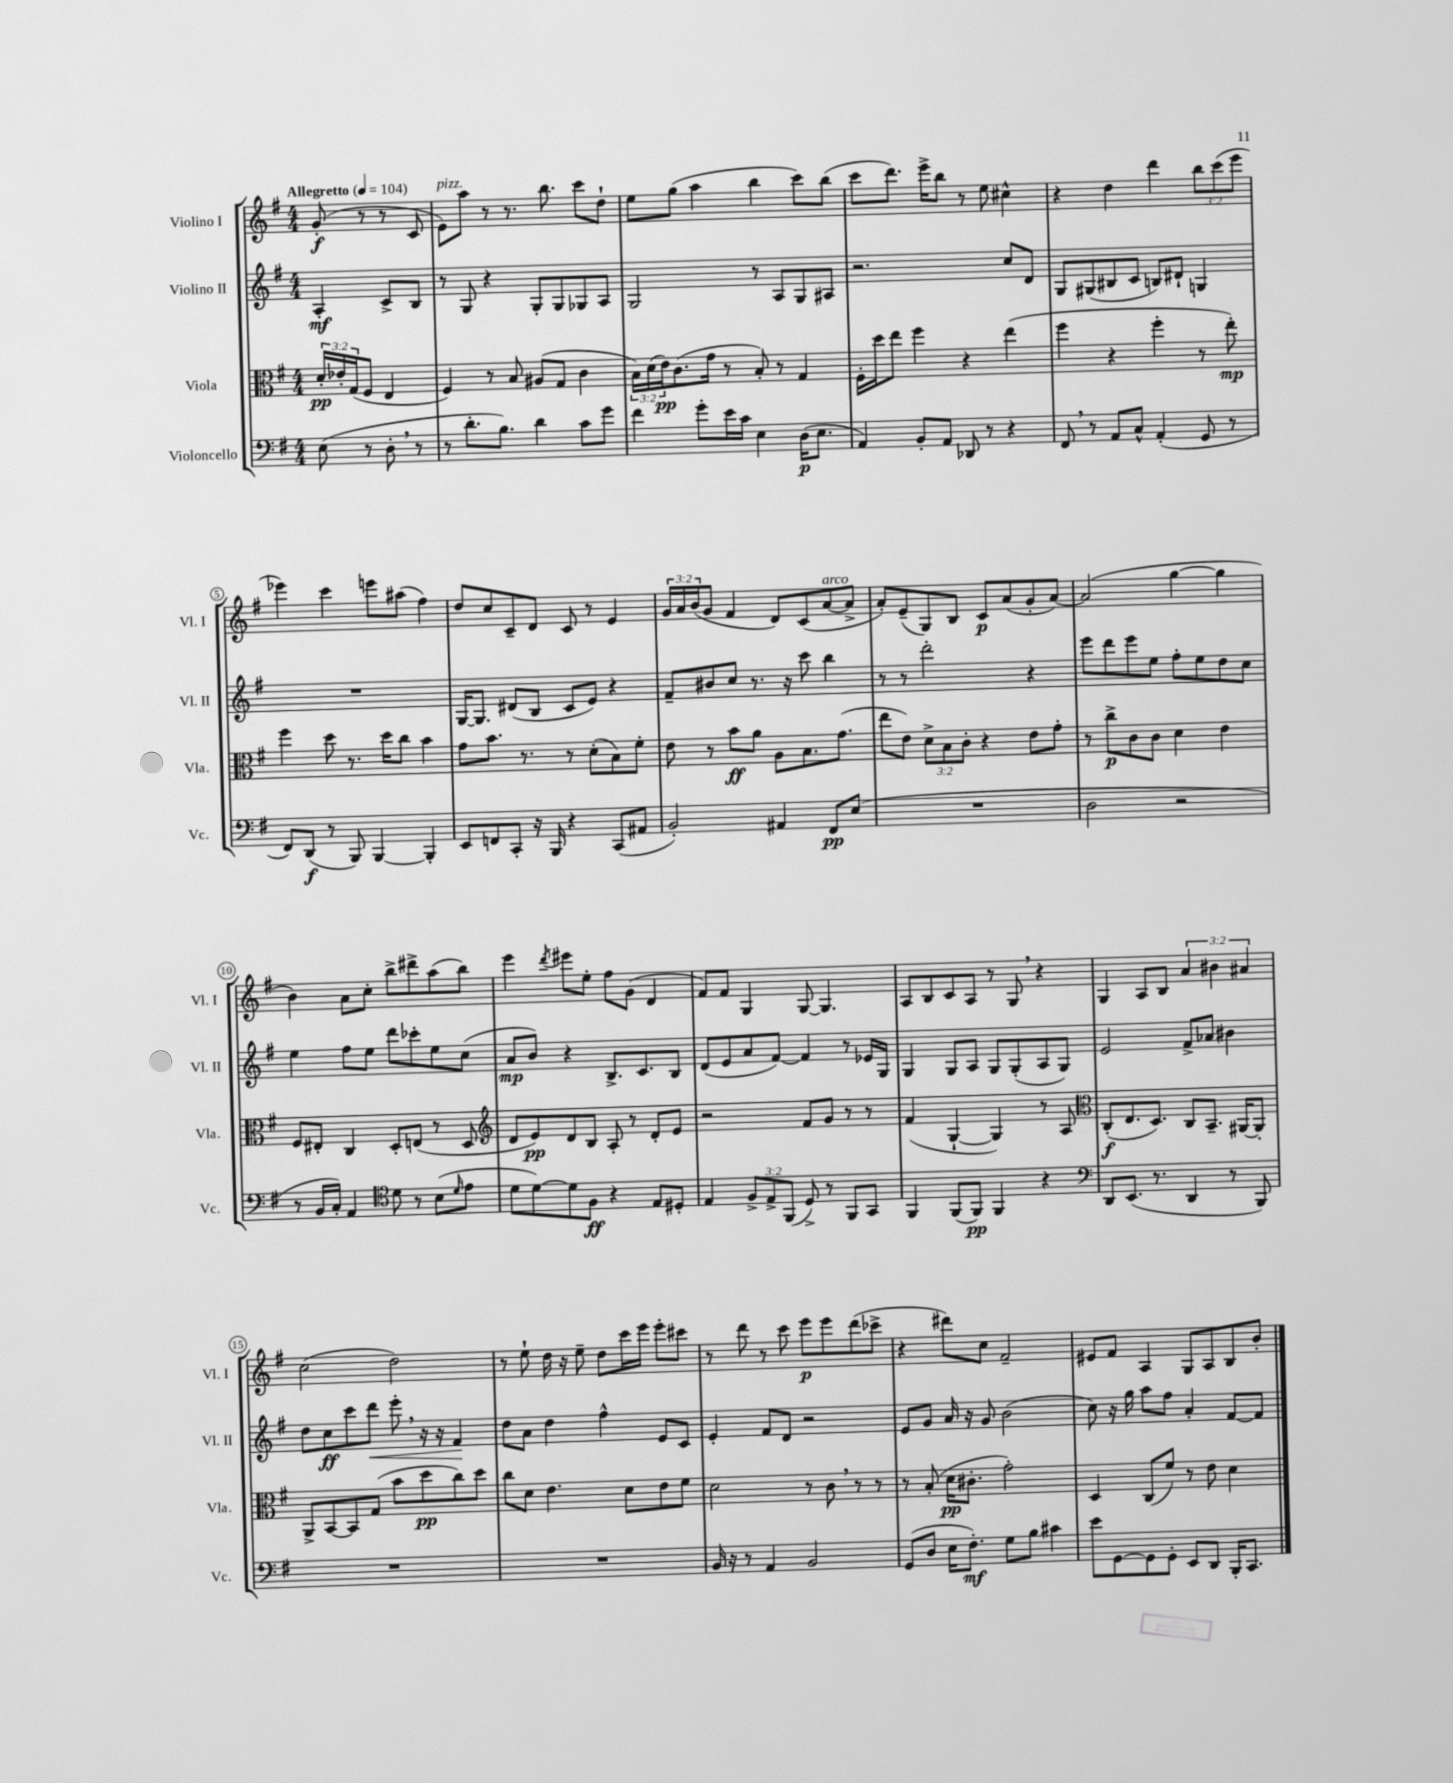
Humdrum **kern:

**kern	**dynam	**kern	**dynam	**kern	**dynam	**kern	**dynam
*part4	*part4	*part3	*part3	*part2	*part2	*part1	*part1
*staff4	*staff4	*staff3	*staff3	*staff2	*staff2	*staff1	*staff1
*I"Violoncello	*	*I"Viola	*	*I"Violino II	*	*I"Violino I	*
*I'Vc.	*	*I'Vla.	*	*I'Vl. II	*	*I'Vl. I	*
*clefF4	*	*clefC3	*	*clefG2	*	*clefG2	*
*k[f#]	*	*k[f#]	*	*k[f#]	*	*k[f#]	*
*M4/4	*	*M4/4	*	*M4/4	*	*M4/4	*
*MM104	*	*MM104	*	*MM104	*	*MM104	*
=	=	=	=	=	=	=	=
!	!	!	!	!	!	!LO:TX:a:B:t=Allegretto	!
(8E\	.	24d'/LL	pp	4A'/	mf	(8g'/	f
.	.	24e-X'/	.	.	.	.	.
.	.	(24G/J	.	.	.	.	.
8r	.	8F#/J	.	.	.	8r	.
8D',\	.	4E/	.	8c^/L	.	8r	.
8r	.	.	.	8B/J	.	8c/	.
=1	=1	=1	=1	=1	=1	=1	=1
!	!	!	!	!	!	!LO:TX:a:i:t=pizz.	!
8r	.	4F#/)	.	8r	.	8e\L)	.
8.d'\L	.	.	.	8G/	.	8aa\J	.
.	.	8r	.	4r	.	8r	.
8.B\J)	.	.	.	.	.	.	.
.	.	8B/	.	.	.	8.r	.
4d\	.	(8A#X/L	.	8G'/L	.	.	.
.	.	.	.	.	.	8.bb\	.
.	.	8G/J	.	8G/	.	.	.
8c\L	.	4c\	.	8G-X/	.	8ccc\L	.
8g\J	.	.	.	8A/J	.	8dd`\J	.
=2	=2	=2	=2	=2	=2	=2	=2
4f#\	.	24B\LL)	.	2G/	.	8ee\L	.
.	.	(24d\	.	.	.	.	.
.	.	24e\J)	pp	.	.	.	.
.	.	(8.c\	.	.	.	(8gg\J	.
8g'\L	.	.	.	.	.	4aa\	.
.	.	16g\Jk	.	.	.	.	.
16e\L	.	8r	.	.	.	.	.
16c\JJ	.	.	.	.	.	.	.
4E\	.	8B'/)	.	8r	.	4bb\	.
.	.	8r	.	8A/L	.	.	.
(16D\KL	p	4G/	.	8G/	.	8ccc\L)	.
8.E\J	.	.	.	.	.	.	.
.	.	.	.	8A#X/J	.	(8bb\J	.
=3	=3	=3	=3	=3	=3	=3	=3
4AA/)	.	16F#'\LL	.	2.r	.	8ccc\L	.
.	.	16dd\J	.	.	.	.	.
.	.	8ee\J	.	.	.	8.ddd\J)	.
8BB'/L	.	4ff#\	.	.	.	.	.
.	.	.	.	.	.	16eee^\KL	.
8AA/J	.	.	.	.	.	8bb\J	.
8DD-X/	.	4r	.	.	.	8r	.
8r	.	.	.	.	.	8ee\	.
4r	.	(4ee\	.	8cc/L	.	4cc#X^^\	.
.	.	.	.	8d/J	.	.	.
=4	=4	=4	=4	=4	=4	=4	=4
8FF#,/	.	4ff#\	.	8G/L	.	4r	.
8r	.	.	.	(8G#X/	.	.	.
8AA/L	.	4r	.	8B#X/	.	4dd\	.
8C^^/J	.	.	.	8c/J	.	.	.
(4AA'/	.	4ff#'\	.	8Bn/L)	.	4ddd\	.
.	.	.	.	8d#X`/J	.	.	.
8GG/	.	8r	.	4Gn/	.	12bb\L	.
.	.	.	.	.	.	(12ccc\	.
8r	.	8ee'\)	mp	.	.	.	.
.	.	.	.	.	.	12eee\J	.
!!LO:LB:g=z
=5	=5	=5	=5	=5	=5	=5	=5
8FF#/L)	.	4ff#\	.	1r	.	4eee-X\)	.
(8DD/J	f	.	.	.	.	.	.
8r	.	8dd\	.	.	.	4ccc\	.
8BBB/)	.	8.r	.	.	.	.	.
[4BBB/	.	.	.	.	.	8eeen\L	.
.	.	16dd\KL	.	.	.	.	.
.	.	8cc\J	.	.	.	(8aa#X\J	.
4BBB'/]	.	4b\	.	.	.	4ff#\)	.
=6	=6	=6	=6	=6	=6	=6	=6
8EE/L	.	8g\L	.	[16G/KL	.	8dd/L	.
.	.	.	.	8.G/J]	.	.	.
8FFn/	.	8.b\J	.	.	.	8cc/	.
8CC'/J	.	.	.	(8d#X/L	.	8c~/	.
.	.	8.r	.	.	.	.	.
16r	.	.	.	8B/J	.	8d/J	.
16BBB/	.	.	.	.	.	.	.
4r	.	8r	.	8c/L	.	8c/	.
.	.	(8d'\L	.	8e/J)	.	8r	.
(8CC/L	.	8B\)	.	4r	.	4e/	.
8AA#X/J	.	8f#'\J	.	.	.	.	.
=7	=7	=7	=7	=7	=7	=7	=7
2BB'/)	.	8e\	.	8f#~/L	.	24g/LL	.
.	.	.	.	.	.	24a/	.
.	.	.	.	.	.	(24b/J	.
.	.	8r	.	8b#X/	.	8g/J	.
.	.	8b\L	ff	8cc/J	.	4f#/	.
.	.	8a\J	.	8.r	.	.	.
4AA#X/	.	8A\L	.	.	.	8d/L)	.
.	.	.	.	16r	.	.	.
.	.	8.B\	.	8ccc\	.	(8c/	.
!	!	!	!	!	!	!LO:TX:a:i:t=arco	!
8FF#/L	pp	.	.	4bb\	.	[8a/	.
.	.	(8.g\J	.	.	.	.	.
(8E/J	.	.	.	.	.	8a^/J]	.
=8	=8	=8	=8	=8	=8	=8	=8
1r	.	8ee\L	.	8r	.	8a'/L)	.
.	.	8e\J)	.	8r	.	(8e~/	.
.	.	12d^\L	.	2ddd'\	.	8G/)	.
.	.	12B\	.	.	.	.	.
.	.	.	.	.	.	8B/J	.
.	.	12c'\J	.	.	.	.	.
.	.	4r	.	.	.	8c/L	p
.	.	.	.	.	.	(8a/	.
.	.	8e\L	.	4r	.	8g'/	.
.	.	8g'\J	.	.	.	[8a/J)	.
=9	=9	=9	=9	=9	=9	=9	=9
2D\	.	8r	.	8eee\L	.	(2a/]	.
.	.	8cc^\L	p	8ddd\	.	.	.
.	.	8c\	.	8eee\	.	.	.
.	.	8c\J	.	8ee\J	.	.	.
2r	.	4d\	.	8ff#'\L	.	[4gg\	.
.	.	.	.	8ee\	.	.	.
.	.	4e\	.	8dd\	.	4gg\]	.
.	.	.	.	8cc\J	.	.	.
!!LO:LB:g=z
=10	=10	=10	=10	=10	=10	=10	=10
8r	.	8F#/L	.	4ee\	.	4b\)	.
16BB/LL	.	8E#X'/J	.	.	.	.	.
16C'/JJ)	.	.	.	.	.	.	.
4AA/	.	4C/	.	8ff#\L	.	8a\L	.
.	.	.	.	8ee\J	.	8cc'\J	.
*clefC4	*	*	*	*	*	*	*
8d\	.	8D'/L	.	8ddd\L	.	8bb^\L	.
8r	.	(8En/J	.	8ccc-X'\	.	8ddd#X^\	.
(8B\L	.	8r	.	8ee\	.	(8aa\	.
16qqd/	.	.	.	.	.	.	.
8e\J	.	8D/	.	(8cc\J	.	8bb\J)	.
=11	=11	=11	=11	=11	=11	=11	=11
*	*	*clefG2	*	*	*	*	*
8d\L	.	8d/L	.	8a/L	mp	4eee\	.
[8d\)	.	8e/)	pp	8b/J)	.	.	.
.	.	.	.	.	.	8qddd/	.
8d\]	.	8d/	.	4r	.	8eee#X\L	.
8F#\J	ff	8B/J	.	.	.	8ee'\J	.
4r	.	8A'/	.	8.B^/L	.	8ff#\L	.
.	.	8r	.	.	.	(8g\J	.
.	.	.	.	8.c/	.	.	.
8E/L	.	8d'/L	.	.	.	4d/	.
8D#X'/J	.	8e/J	.	8B/J	.	.	.
=12	=12	=12	=12	=12	=12	=12	=12
4E/	.	2r	.	(8d/L	.	8f#/L)	.
.	.	.	.	8e/	.	8f#/J	.
12F#^/L	.	.	.	8a/	.	4G/	.
12E^/	.	.	.	.	.	.	.
.	.	.	.	[8f#/J)	.	.	.
(12FF#/J	.	.	.	.	.	.	.
8D^/)	.	8f#/L	.	4f#/]	.	[8G/	.
8r	.	8g/J	.	.	.	4.G/]	.
8FF#/L	.	8r	.	8r	.	.	.
8GG/J	.	8r	.	16e-X/LL	.	.	.
.	.	.	.	16G/JJ	.	.	.
=13	=13	=13	=13	=13	=13	=13	=13
4FF#/	.	(4f#/	.	4G/	.	8A/L	.
.	.	.	.	.	.	8B/	.
(8FF#/L	.	[4G`/	.	8G/L	.	8c/	.
8FF#/J)	pp	.	.	8A/J	.	8A/J	.
4FF#/	.	4G/])	.	8G/L	.	8r	.
.	.	.	.	(8G'/	.	8G,/	.
4r	.	8r	.	8A/	.	4r	.
.	.	8A/	.	8G/J)	.	.	.
=14	=14	=14	=14	=14	=14	=14	=14
*clefF4	*	*clefC3	*	*	*	*	*
8DD/L	.	(8C'/L	f	2e/	.	4G/	.
(8.EE/J	.	8.E/	.	.	.	.	.
.	.	.	.	.	.	8A/L	.
8.r	.	8.D/J)	.	.	.	.	.
.	.	.	.	.	.	8B/J	.
4DD/	.	8C/L	.	8f#^/L	.	6a/	.
.	.	8.BB~/J	.	8a-X/J	.	.	.
.	.	.	.	.	.	6b#X\	.
8r	.	.	.	4b#X\	.	.	.
.	.	[16AA#X/KL	.	.	.	.	.
.	.	.	.	.	.	6a#X/	.
8BBB/)	.	8AA#'/J]	.	.	.	.	.
!!LO:LB:g=z
=15	=15	=15	=15	=15	=15	=15	=15
1r	.	8AA^/L	.	8dd\L	.	(2cc\	.
.	.	[8BB/	.	8cc\	ff	.	.
.	.	8BB/]	.	8ccc\	.	.	.
!	!	!	!	!	!LO:HP:b	!	!
.	.	(8G/J	.	8ddd\J	<	.	.
.	.	8b\L	.	8eee',\	.	2dd\)	.
.	.	8dd\	pp	16r	.	.	.
.	.	.	.	16r	.	.	.
.	.	8cc\)	.	4f#/	.	.	.
.	.	8dd\J	.	.	.	.	.
.	.	.	.	.	[	.	.
=16	=16	=16	=16	=16	=16	=16	=16
1r	.	8cc\L	.	8dd\L	.	8r	.
.	.	8d\J	.	8a\J	.	8ee`\	.
.	.	4.e\	.	4dd\	.	16dd\	.
.	.	.	.	.	.	16r	.
.	.	.	.	.	.	8ee~\	.
.	.	.	.	4ff#^^\	.	8dd\L	.
.	.	8d\L	.	.	.	16ccc\L	.
.	.	.	.	.	.	16eee\JJ	.
.	.	8e\	.	8e/L	.	8eee'\L	.
.	.	8f#\J	.	8c/J	.	8ccc#X\J	.
=17	=17	=17	=17	=17	=17	=17	=17
16BB/	.	2d\	.	4e'/	.	8r	.
16r	.	.	.	.	.	.	.
8r	.	.	.	.	.	8ddd\	.
4AA/	.	.	.	8f#/L	.	8r	.
.	.	.	.	8d/J	.	8ccc\	.
2BB/	.	8r	.	2r	.	8eee\L	p
.	.	8c,\	.	.	.	8eee\	.
.	.	8r	.	.	.	(8ddd\	.
.	.	8r	.	.	.	8ccc-X^\J	.
=18	=18	=18	=18	=18	=18	=18	=18
(8GG/L	.	8r	.	8e/L	.	4r	.
8D/J	.	(8B'/	.	8g/J	.	.	.
16E\KL	.	16d\KL	pp	16a/	.	8ddd#X\L)	.
8.F#'\J)	mf	8.c#X'\J	.	16r	.	.	.
.	.	.	.	8g/	.	8cc\J	.
8G\L	.	2g'\)	.	(2b\	.	2f#~/	.
8B\J	.	.	.	.	.	.	.
4c#X\	.	.	.	.	.	.	.
=19	=19	=19	=19	=19	=19	=19	=19
8e\L	.	4D/	.	8cc\)	.	8e#X/L	.
[8GG\	.	.	.	16r	.	8f#/J	.
.	.	.	.	16gg\	.	.	.
8GG\]	.	(8C/L	.	8aa\L	.	4A/	.
8GG'\J	.	8f#/J)	.	8ff#\J	.	.	.
8EE/L	.	8r	.	4a'/	.	8G/L	.
8DD/J	.	8e\	.	.	.	8A/	.
16BBB'/KL	.	4d\	.	[8f#/L	.	8B/	.
8.CC/J	.	.	.	.	.	.	.
.	.	.	.	8f#/J]	.	8b'/J	.
==	==	==	==	==	==	==	==
*-	*-	*-	*-	*-	*-	*-	*-
